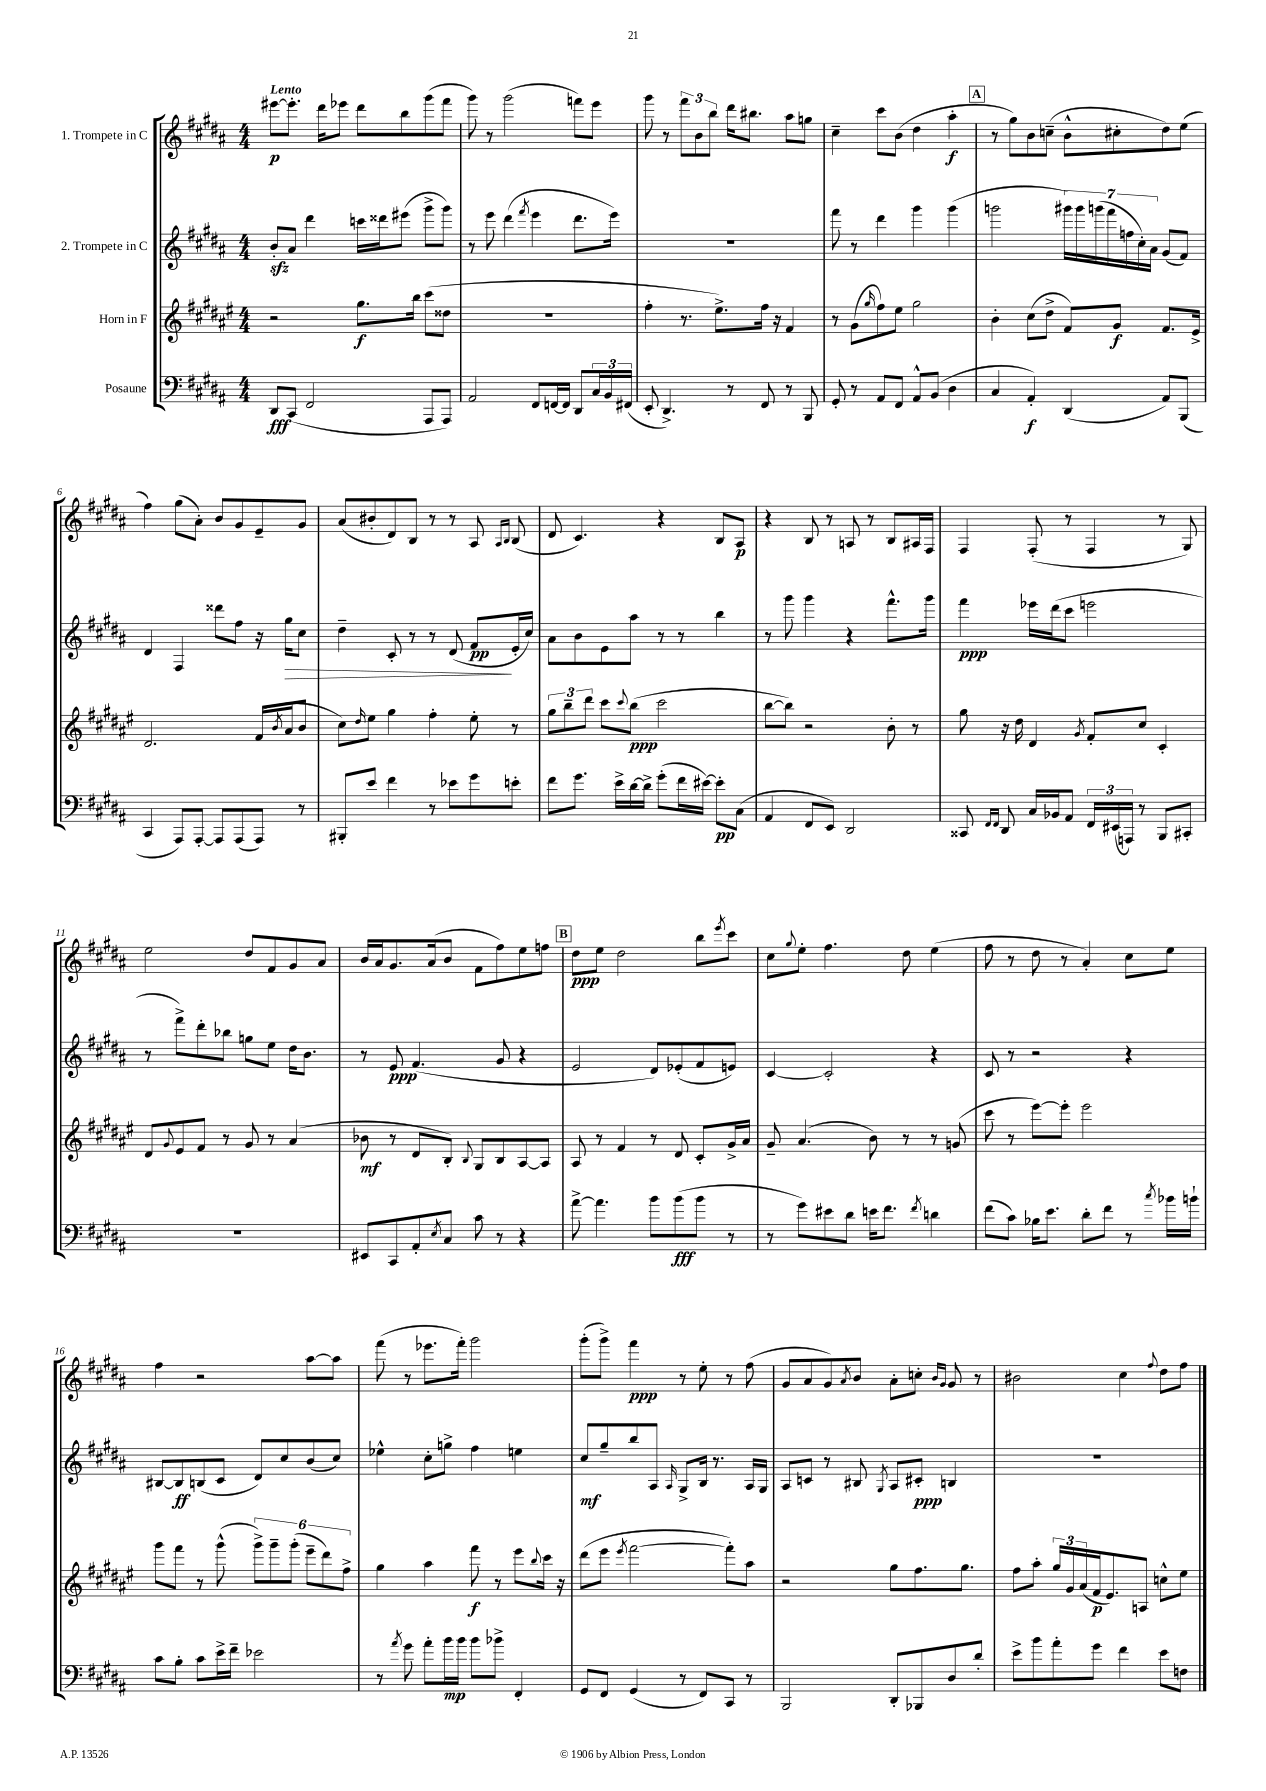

**kern	**kern	**kern	**kern
*staff4	*staff3	*staff2	*staff1
*clefF4	*clefG2	*clefG2	*clefG2
*k[f#c#g#d#a#]	*k[f#c#g#d#a#e#]	*k[f#c#g#d#a#]	*k[f#c#g#d#a#]
*M4/4	*M4/4	*M4/4	*M4/4
8DD#	2r	8b'	[8eee#
(8CC#	.	8a#	8.eee#']
2FF#	.	4ddd#	.
.	.	.	16ddd#
.	.	.	8eee-
.	8.gg#	16ccc	8ddd#
.	.	16ddd##	.
.	.	(8eee#	8bb
.	16bb	.	.
8AAA#	(8ccc#	8ggg#^	(8ggg#
8AAA#)	8dd##	8ggg#)	8fff#
=	=	=	=
2AA#	1r	8r	8ggg#)
.	.	8eee	8r
.	.	(4ddd#	(2ggg#
.	.	8qfff#	.
8FF#	.	4eee	.
[16FF	.	.	.
16FF]	.	.	.
8DD#	.	8.ddd#	8fff)
24C#	.	.	8eee
24BB	.	.	.
.	.	16eee)	.
(24FF#	.	.	.
=	=	=	=
8EE'	4ff#'	1r	8ggg#
4.DD#^)	.	.	8r
.	8.r	.	12fff#
.	.	.	12b
.	.	.	12bb
.	8.ee#^)	.	.
8r	.	.	16ddd#
.	.	.	8.bb#
8FF#	16ff#	.	.
.	16r	.	.
8r	4f#	.	8aa#
8BBB	.	.	8gg
=	=	=	=
8GG#'	8r	8fff#	4cc#~
8r	(8g#	8r	.
.	16qqgg#	.	.
8AA#	8ff#)	4ddd#	8ccc#
8FF#	8ee#	.	(8b
8AA#^^	2gg#	4ggg#	4dd#
(8BB	.	.	.
4D#	.	(4ggg#	4aa#'
=	=	=	=
4C#	4b'	2ggg	8r
.	.	.	8gg#)
4AA#')	(8cc#	.	8b
.	8dd#^	.	(8cc~
(4DD#	8f#)	28ggg#)	8b^^
.	.	28ggg#	.
.	.	(28ggg	.
.	.	28fff#	.
.	8g#	.	8cc#'
.	.	28ff	.
.	.	28cc#')	.
.	.	28a#	.
8AA#)	8.f#	(8g#	8dd#)
(8BBB	.	8f#)	(8ee
.	16e#^	.	.
=	=	=	=
4CC#	2.d#	4d#	4ff#)
8AAA#)	.	4F#	(8gg#
[8AAA#'	.	.	8a#')
8AAA#]	.	8ddd##	8b
(8AAA#	.	8ff#	8g#
8AAA#)	(16f#	16r	8e~
.	8qb	.	.
.	16a#	16gg#	.
8r	8b	8cc#	8g#
=	=	=	=
8BBB#'	8cc#)	4dd#~	(8a#
.	16qqdd#	.	.
8e	8ee#	.	8b#'
4f#	4gg#	8c#'	8d#)
.	.	8r	8B
8r	4ff#'	8r	8r
8e-	.	(8d#	8r
8g#	8ee#'	8f#	8A#
.	.	.	16qqA#
.	.	.	16qqB
8e'	8r	16e'	(8B
.	.	16cc#)	.
=	=	=	=
8f#	12gg#	8a#	8d#
.	12bb~	.	.
8.g#	.	8b	4.c#)
.	12ddd#	.	.
.	8ccc#	8e	.
16e^	.	.	.
.	8qqccc#	.	.
[16d#	(8bb	8aa#	.
16d#^]	.	.	.
(8g#'	2ccc#	8r	4r
16f#	.	8r	.
[16e#)	.	.	.
8e#']	.	4bb	8B
(8C#	.	.	8A#
=	=	=	=
4AA#	[8bb	8r	4r
.	8bb])	8ggg#	.
8FF#	2r	4ggg#	8B
8EE)	.	.	8r
2DD#	.	4r	8A
.	.	.	8r
.	8b'	8.fff#^^	8B
.	8r	.	16A#
.	.	16ggg#	16F#
=	=	=	=
8CC##	8gg#	4fff#	4F#
16qqFF#	.	.	.
16qqFF#	.	.	.
8DD#	16r	.	.
.	16dd#	.	.
16C#	4d#	16eee-	(8F#'
16BB-	.	(16ddd#	.
8AA#	.	8ccc#	8r
.	8qg#	.	.
24FF#	8f#'	2eee	4F#
(24EE#	.	.	.
24AAA)	.	.	.
8r	8cc#	.	.
8BBB	4c#'	.	8r
8CC#'	.	.	8G#)
=	=	=	=
1r	8d#	8r	2ee
.	8qqg#	.	.
.	8e#	8fff#^)	.
.	8f#	8ddd#'	.
.	8r	8bb-	.
.	8g#	8gg	8dd#
.	8r	8ee	8f#
.	(4a#	16dd#	8g#
.	.	8.b	.
.	.	.	8a#
=	=	=	=
8EE#	8b-	8r	16b
.	.	.	16a#
8CC#	8r	8e	8.g#
8AA#'	8d#	(4.f#	.
.	.	.	(16a#
8qE	.	.	.
8C#	8B')	.	8b
.	8qqB	.	.
8c#	8G#	.	8f#
8r	8B	8g#	8ff#)
4r	[8A#	4r	8ee
.	8A#]	.	8ff
=	=	=	=
[8a#^	8A#	2e	8dd#
4.a#]	8r	.	8ee
.	4f#	.	2dd#
8b	8r	8d#)	.
(8b	8d#	(8e-'	.
8b	8c#'	8f#	8bb
.	.	.	8qeee
8r	16g#^	8e)	8ccc#
.	16a#	.	.
=	=	=	=
8r	8g#~	[4c#	8cc#
.	.	.	8qqgg#
8g#)	(4.a#	.	8ee'
8e#	.	2c#']	4.ff#
8d#	.	.	.
16e	8b)	.	.
8.f#	.	.	.
.	8r	.	8dd#
8qf#	.	.	.
4d	8r	4r	(4ee
.	(8g	.	.
=	=	=	=
(8f#	8ccc#	8c#	8ff#
8c#)	8r	8r	8r
16B-	[8eee#)	2r	8dd#
8.e	.	.	.
.	8eee#']	.	8r
8d#'	2eee#	.	4a#')
8f#	.	.	.
8r	.	4r	8cc#
8qcc#	.	.	.
16b-	.	.	8ee
16b`	.	.	.
=	=	=	=
8c#	8ggg#	[8B#	4ff#
8B'	8fff#	8B#]	.
8c#	8r	(8B	2r
16e^	(8ggg#^^	8c#	.
16f#~	.	.	.
2e-	12ggg#^)	8d#)	.
.	12ggg#~	.	.
.	.	8cc#	.
.	(12ggg#'	.	.
.	12eee#~	(8b	[8aa#
.	12ddd#)	.	.
.	.	8cc#)	8aa#]
.	12ff#^	.	.
=	=	=	=
8r	4gg#	4ee-^^	(8fff#
8qa#	.	.	.
8g#	.	.	8r
8a#'	4aa#	8cc#'	8.eee-
16b	.	8gg^	.
16b	.	.	16fff#')
8b	8fff#	4ff#	2ggg#
8b-^	8r	.	.
4FF#'	8eee#	4ee	.
.	8qqbb	.	.
.	16ccc#	.	.
.	16r	.	.
=	=	=	=
8GG#	(8ddd#	8cc#	(8ggg#'
8FF#	8eee#	8gg#~	8ggg#^)
.	8qeee#	.	.
(4GG#	[2fff#	8bb	4fff#
.	.	8A#	.
.	.	16qqA#	.
8r	.	8G#^	8r
8FF#)	.	16B	8ee'
.	.	8.r	.
8CC#	8fff#'])	.	8r
8r	8aa#	16A#	(8ff#
.	.	16G#	.
=	=	=	=
2BBB	2r	8A#	8g#
.	.	8c	8a#
.	.	8r	8g#)
.	.	.	8qa#
.	.	8B#	8b
.	.	8qG#	.
8DD#'	8gg#	8A#	8a#'
8BBB-	8.ff#	8c#'	8cc'
.	.	.	16qqb
.	.	.	16qqg#
8D#	.	4B	8g#
.	8.gg#	.	.
8d#'	.	.	8r
=	=	=	=
8e^	8ff#	1r	2b#
8b	8aa#'	.	.
8a#'	24gg#	.	.
.	24g#	.	.
.	(24a#	.	.
8g#	16f#	.	.
.	8.e#)	.	.
4f#	.	.	4cc#
.	8A	.	.
.	.	.	8qqff#
8e	8cc^^	.	8dd#
8F	8ee#	.	8ff#
==	==	==	==
*-	*-	*-	*-
